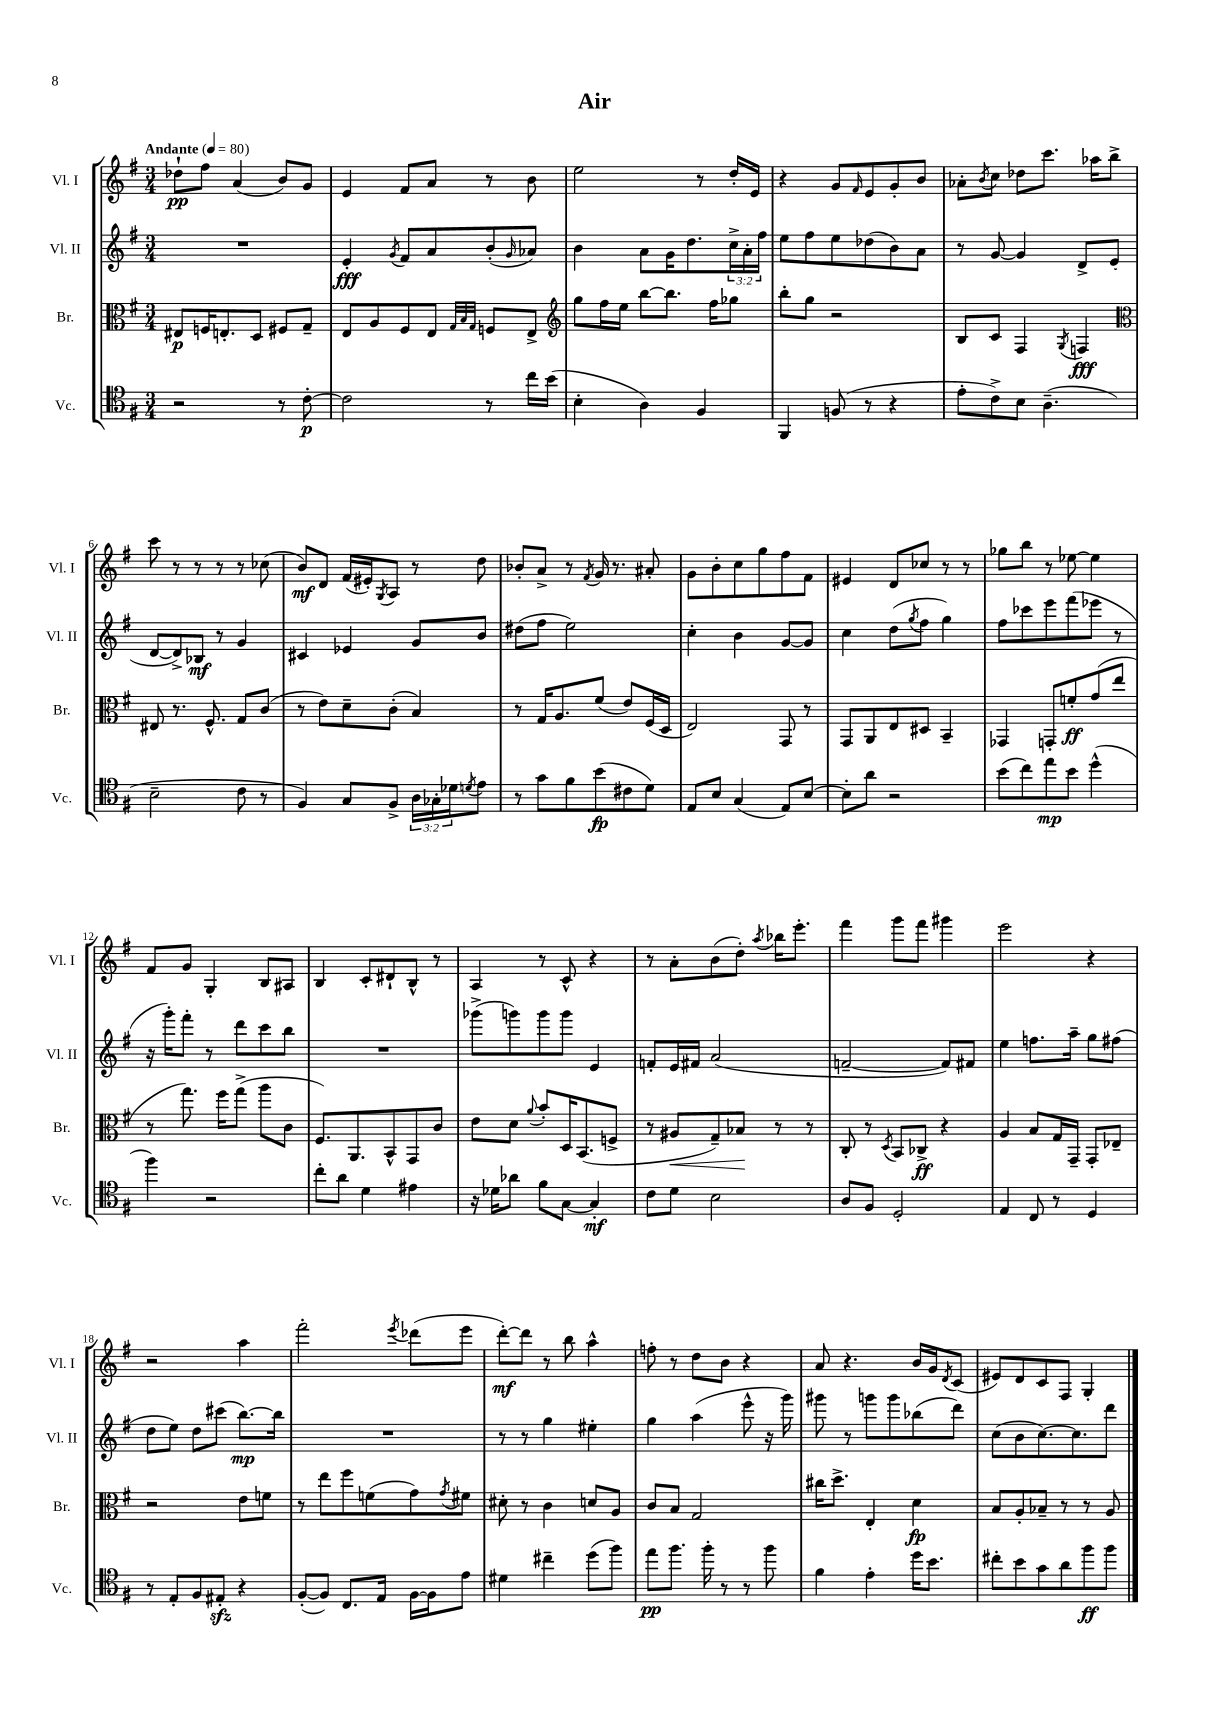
\header { title = "Air" }
<<
\new StaffGroup <<
\new Staff = "s0" \with { instrumentName = "Vl. I" shortInstrumentName = "Vl. I" } {
    \clef treble \key g \major \numericTimeSignature \time 3/4 \tempo "Andante" 4 = 80
    des''8-!\pp fis''8 a'4( b'8) g'8 |
    e'4 fis'8 a'8 r8 b'8 |
    e''2 r8 d''16-. e'16 |
    r4 g'8 \grace { fis'16 } e'8 g'8-. b'8 |
    aes'8-. \acciaccatura { b'8 } c''8 des''8 c'''8. aes''16 b''8-> |
    c'''8 r8 r8 r8 r8 ces''8( |
    b'8\mf) d'8 fis'16( eis'16-.) \acciaccatura { g8 } a8 r8 d''8 |
    bes'8-. a'8-> r8 \acciaccatura { fis'8 } g'16 r8. ais'8-. |
    g'8 b'8-. c''8 g''8 fis''8 fis'8 |
    eis'4 d'8 ces''8 r8 r8 |
    ges''8 b''8 r8 ees''8~ ees''4 |
    fis'8 g'8 g4-. b8 ais8 |
    b4 c'8-. dis'8-! b8-^ r8 |
    a4 r8 c'8-^ r4 |
    r8 a'8-. b'8( d''8-.) \acciaccatura { a''8 } bes''16 e'''8.-. |
    fis'''4 g'''8 fis'''8 gis'''4 |
    e'''2 r4 |
    r2 a''4 |
    fis'''2-. \acciaccatura { e'''8 } des'''8( e'''8 |
    d'''8~-.\mf) d'''8 r8 b''8 a''4-^ |
    f''8-. r8 d''8 b'8 r4 |
    a'8 r4. b'16 g'16 \acciaccatura { d'8 } c'8( |
    eis'8) d'8 c'8 fis8 g4-. \bar "|." |
}
\new Staff = "s1" \with { instrumentName = "Vl. II" shortInstrumentName = "Vl. II" } {
    \clef treble \key g \major \numericTimeSignature \time 3/4 \override Staff.TupletNumber.text = #tuplet-number::calc-fraction-text
    R2. |
    e'4-.\fff \acciaccatura { g'8 } fis'8 a'8 b'8-.( \grace { g'16 } aes'8) |
    b'4 a'8 g'16 d''8. \tuplet 3/2 { c''16-> a'16-. fis''16 } |
    e''8 fis''8 e''8 des''8( b'8) a'8 |
    r8 g'8~ g'4 d'8-> e'8( |
    d'8~ d'8->) bes8\mf r8 g'4 |
    cis'4 ees'4 g'8 b'8 |
    dis''8( fis''8 e''2) |
    c''4-. b'4 g'8~ g'8 |
    c''4 d''8( \acciaccatura { g''8 } fis''8 g''4) |
    fis''8 ces'''8 e'''8 fis'''8( ees'''8 r8 |
    r16 g'''16-.) fis'''8-. r8 d'''8 c'''8 b''8 |
    R2. |
    ges'''8->( g'''8) g'''8 g'''8 e'4 |
    f'8-. e'16 fis'16 a'2( |
    f'2~-- f'8) fis'8 |
    e''4 f''8. a''16-- g''8 fis''8( |
    d''8 e''8) d''8 cis'''8( b''8.~\mp) b''16 |
    R2. |
    r8 r8 g''4 eis''4-. |
    g''4 a''4( e'''8-^ r16 g'''16) |
    gis'''8 r8 g'''8 g'''8 bes''8( d'''8) |
    c''8( b'8 c''8.~) c''8. d'''8 \bar "|." |
}
\new Staff = "s2" \with { instrumentName = "Br." shortInstrumentName = "Br." } {
    \clef alto \key g \major \numericTimeSignature \time 3/4
    eis8\p f16 e8.-. d8 fis8 g8-- |
    e8 a8 fis8 e8 \grace { g32 b32 g32 } f8 e8-> |
    \clef treble g''8 fis''16 e''16 b''8~ b''8. fis''16 ges''8 |
    b''8-. g''8 r2 |
    b8 c'8 fis4 \acciaccatura { g8 } f4\fff |
    \clef alto eis8 r8. fis8.-^ g8 c'8( |
    r8 e'8) d'8-- c'8-.( b4) |
    r8 g16 a8. fis'8( e'8) fis16( d16 |
    e2) g,8 r8 |
    g,8 a,8 e8 dis8 b,4-- |
    ges,4 g,8-. f'8-.\ff g'8( e''8 |
    r8 g''8.) fis''16 g''8->( a''8 c'8 |
    fis8.) a,8. b,8-^ g,8 c'8 |
    e'8 d'8 \appoggiatura { a'8 } b'8-. d16 b,8.( f8-> |
    r8 ais8\< g8--) bes8\! r8 r8 |
    c8-. r8 \acciaccatura { d8 } b,8 ces8->\ff r4 |
    a4 b8 g16 g,16-- g,8-. ees8-- |
    r2 e'8 f'8 |
    r8 e''8 fis''8 f'8( g'8) \acciaccatura { g'8 } fis'8 |
    dis'8-. r8 c'4 d'8 a8 |
    c'8 b8 g2 |
    cis''16 d''8.-> e4-. d'4\fp |
    b8 a8-. bes8-- r8 r8 a8 \bar "|." |
}
\new Staff = "s3" \with { instrumentName = "Vc." shortInstrumentName = "Vc." } {
    \clef tenor \key g \major \numericTimeSignature \time 3/4 \override Staff.TupletNumber.text = #tuplet-number::calc-fraction-text
    r2 r8 c'8~-.\p |
    c'2 r8 c''16 b'16( |
    b4-. a4) fis4 |
    fis,4 f8( r8 r4 |
    e'8-. c'8->) b8 a4.--( |
    b2-- c'8 r8 |
    fis4) g8 fis8-> \tuplet 3/2 { a16 ges16-. des'16 } \acciaccatura { d'8 } e'8 |
    r8 g'8 fis'8 b'8\fp( cis'8 d'8) |
    e8 b8 g4( e8) b8~ |
    b8-. a'8 r2 |
    b'8( c''8) e''8\mp b'8 d''4-^( |
    fis''4) r2 |
    c''8-. a'8 d'4 eis'4 |
    r16 des'16 aes'8 fis'8 g8~ g4-.\mf |
    c'8 d'8 b2 |
    a8 fis8 d2-. |
    e4 c8 r8 d4 |
    r8 e8-. fis8 eis8-.\sfz r4 |
    fis8~-.( fis8) c8. e16 fis16~ fis16 e'8 |
    dis'4 cis''4-- d''8( fis''8) |
    e''8\pp fis''8. fis''16-. r8 r8 fis''8 |
    fis'4 e'4-. d''16 b'8. |
    cis''8-. b'8 g'8 a'8 fis''8\ff fis''8 \bar "|." |
}
>>
>>
